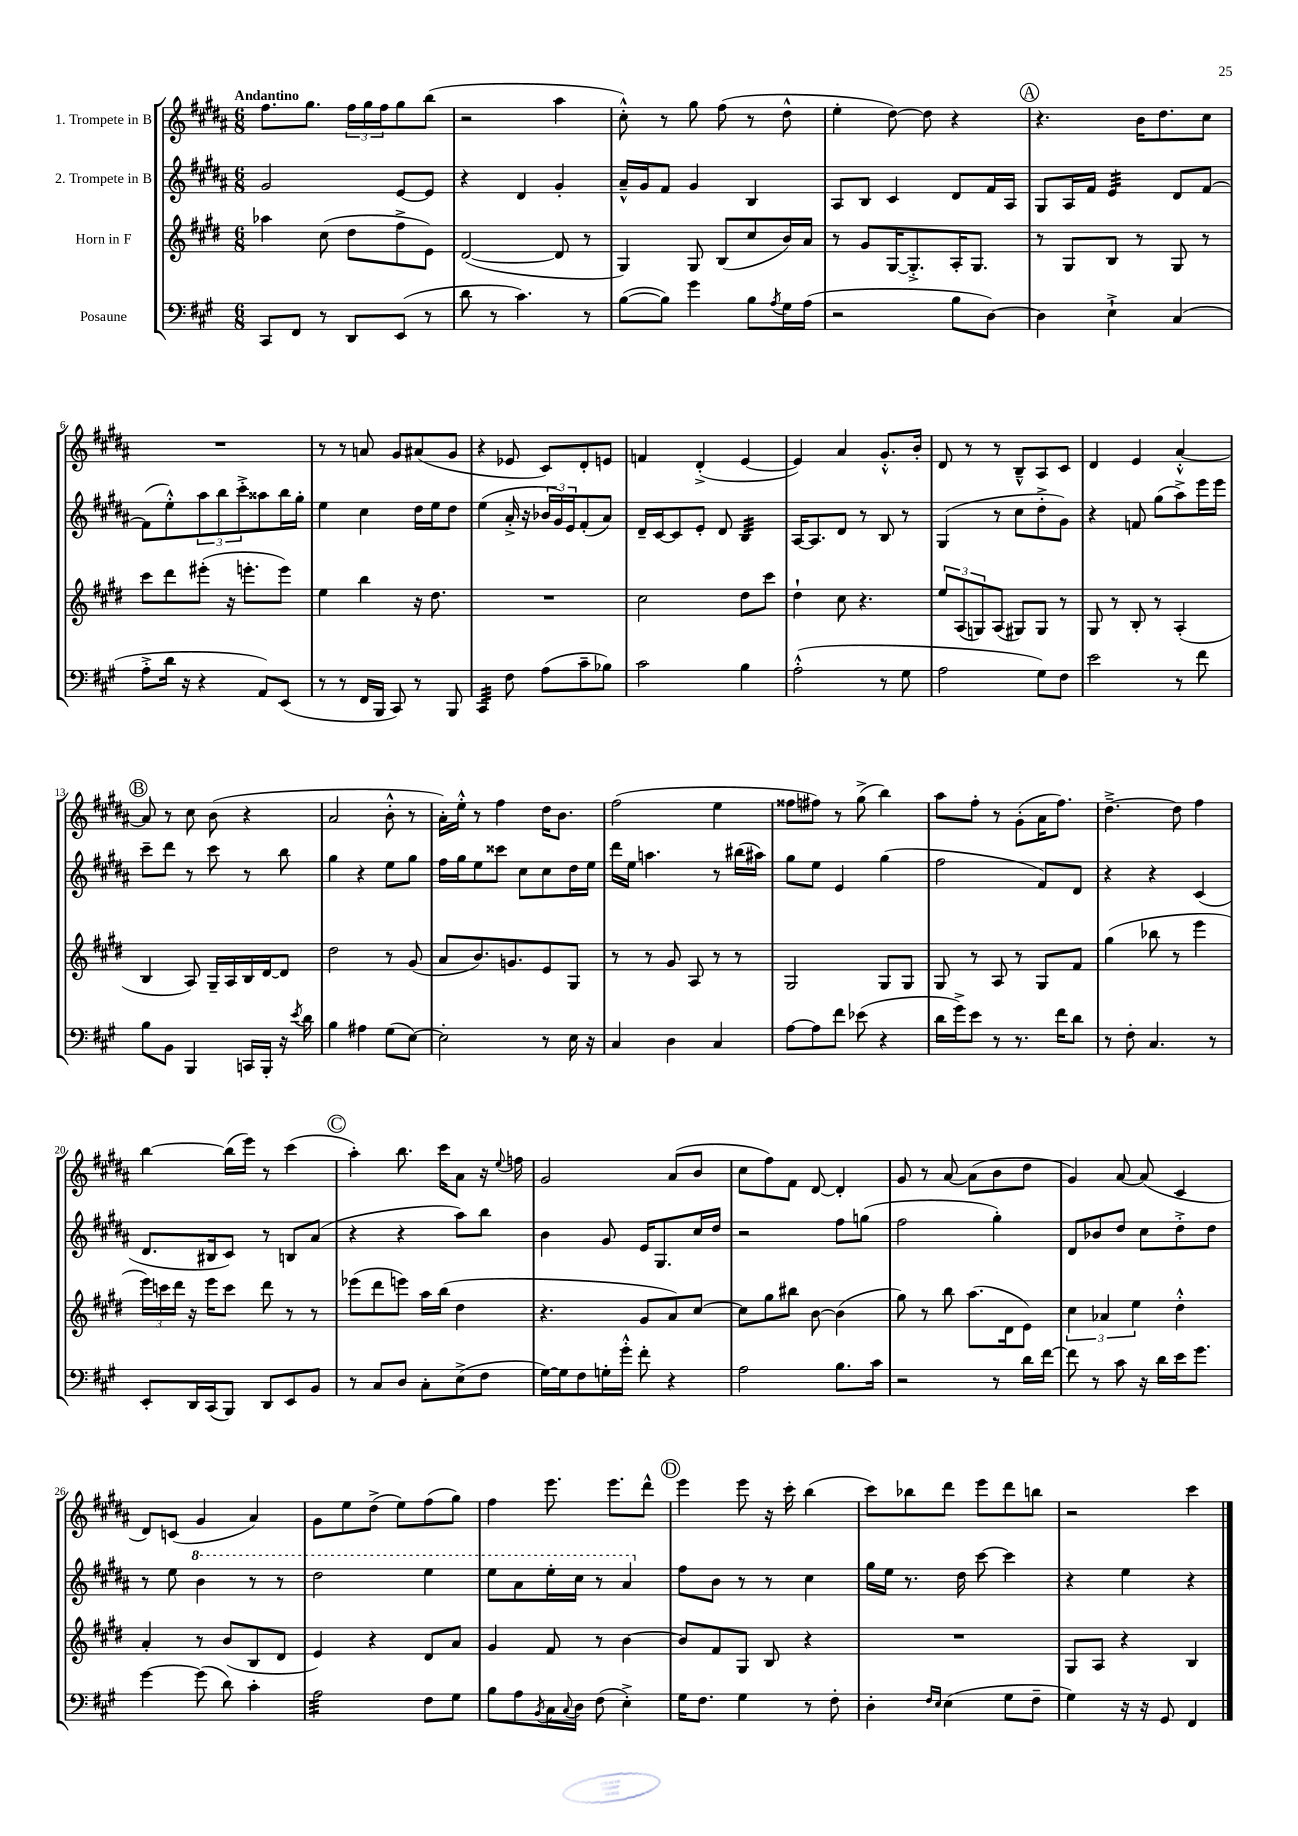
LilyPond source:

<<
\new StaffGroup <<
\new Staff = "s0" \with { instrumentName = "1. Trompete in B" } {
    \clef treble \key b \major \numericTimeSignature \time 6/8 \tempo "Andantino"
    fis''8. gis''8. \tuplet 3/2 { fis''16 gis''16 fis''16 } gis''8 b''8( |
    r2 ais''4 |
    cis''8-.-^) r8 gis''8 fis''8( r8 dis''8-^ |
    e''4-. dis''8~) dis''8 r4 |
    \mark \markup { \circle "A" } r4. b'16 dis''8. cis''8 |
    R2. |
    r8 r8 a'8 gis'8 ais'8( gis'8 |
    r4 ees'8 cis'8) dis'8-. e'8 |
    f'4 dis'4-.->( e'4~ |
    e'4) ais'4 gis'8.-.-^ b'16-. |
    dis'8 r8 r8 b8---^ ais8 cis'8 |
    dis'4 e'4 ais'4~-.-^ |
    \mark \markup { \circle "B" } ais'8 r8 cis''8 b'8( r4 |
    ais'2 b'8-.-^ r8 |
    ais'16-.) e''16-.-^ r8 fis''4 dis''16 b'8. |
    fis''2( e''4 |
    fisis''8 fis''8) r8 gis''8->( b''4) |
    ais''8 fis''8-. r8 gis'8-.( ais'16 fis''8.) |
    dis''4.~---> dis''8 fis''4 |
    b''4~ b''16( e'''16) r8 cis'''4( |
    \mark \markup { \circle "C" } ais''4-.) b''8. cis'''16 ais'8 r16 \appoggiatura { e''8 } f''16 |
    gis'2 ais'8( b'8 |
    cis''8 fis''8) fis'8 dis'8~ dis'4-. |
    gis'8 r8 ais'8~ ais'8( b'8 dis''8 |
    gis'4) ais'8~ ais'8( cis'4 |
    dis'8) c'8( gis'4 ais'4) |
    gis'8 e''8 dis''8->( e''8) fis''8( gis''8) |
    fis''4 e'''8. e'''8. dis'''8-^ |
    \mark \markup { \circle "D" } e'''4 e'''8 r16 cis'''16-. b''4( |
    cis'''8) bes''8 dis'''8 e'''8 dis'''8 b''8 |
    r2 cis'''4 \bar "|." |
}
\new Staff = "s1" \with { instrumentName = "2. Trompete in B" } {
    \clef treble \key b \major \numericTimeSignature \time 6/8
    gis'2 e'8~ e'8 |
    r4 dis'4 gis'4-. |
    ais'16---^ gis'16 fis'8 gis'4 b4 |
    ais8 b8 cis'4 dis'8 fis'16 ais16 |
    \mark \markup { \circle "A" } gis8 ais16 fis'16 e'4:32 dis'8 fis'8~ |
    fis'8( e''8-.-^) \tuplet 3/2 { ais''8 b''8 cis'''8-.-> } aisis''8 b''16 gis''16-. |
    e''4 cis''4 dis''16 e''16 dis''8 |
    e''4( ais'16-.-> r16 \tuplet 3/2 { bes'16 gis'16) e'16 } fis'8-.( ais'8) |
    dis'16-- cis'16~ cis'8 e'8-. dis'8 b4:32 |
    ais16~ ais8. dis'8 r8 b8 r8 |
    gis4( r8 cis''8 dis''8-.-> gis'8) |
    r4 f'8 gis''8( ais''8->) e'''16 e'''16 |
    \mark \markup { \circle "B" } cis'''8-- dis'''8 r8 cis'''8 r8 b''8 |
    gis''4 r4 e''8 gis''8 |
    fis''16 gis''16 e''8 cisis'''8 cis''8 cis''8 dis''16 e''16 |
    dis'''16 e''16 a''4. r8 bis''16( ais''16) |
    gis''8 e''8 e'4 gis''4( |
    fis''2 fis'8) dis'8 |
    r4 r4 cis'4( |
    dis'8. bis16 cis'8) r8 b8 ais'8( |
    \mark \markup { \circle "C" } r4 r4 ais''8) b''8 |
    b'4 gis'8 e'16 gis8. cis''16 dis''16 |
    r2 fis''8 g''8( |
    fis''2 gis''4-.) |
    dis'8 bes'8 dis''8 cis''8 dis''8-.-> dis''8 |
    r8 e''8 \ottava #1 b''4 r8 r8 |
    dis'''2 e'''4 |
    e'''8 ais''8 e'''16-. cis'''16 r8 ais''4 \ottava #0 |
    \mark \markup { \circle "D" } fis''8 b'8 r8 r8 cis''4 |
    gis''16 e''16 r8. dis''16 cis'''8~ cis'''4 |
    r4 e''4 r4 \bar "|." |
}
\new Staff = "s2" \with { instrumentName = "Horn in F" } {
    \clef treble \key e \major \numericTimeSignature \time 6/8
    aes''4 cis''8( dis''8 fis''8-> e'8) |
    dis'2~( dis'8 r8 |
    gis4) gis8 b8( cis''8 b'16) a'16 |
    r8 gis'8 gis16~ gis8.-.-> a16-. gis8. |
    \mark \markup { \circle "A" } r8 gis8 b8 r8 gis8 r8 |
    cis'''8 dis'''8 eis'''8-.( r16 e'''8.-. e'''8) |
    e''4 b''4 r16 dis''8. |
    R2. |
    cis''2 dis''8 cis'''8 |
    dis''4-! cis''8 r4. |
    \tuplet 3/2 { e''8 a8( g8) } a8( gis8) gis8 r8 |
    gis8 r8 b8-. r8 a4-.( |
    \mark \markup { \circle "B" } b4 a8) gis16-- a16 b16 dis'16~ dis'8 |
    dis''2 r8 gis'8( |
    a'8 b'8.) g'8. e'8 gis8 |
    r8 r8 gis'8 a8 r8 r8 |
    gis2 gis8 gis8 |
    gis8 r8 a8 r8 gis8 fis'8 |
    gis''4( bes''8 r8 e'''4 |
    \tuplet 3/2 { e'''16) c'''16 dis'''16 } r16 e'''16 c'''8 dis'''8 r8 r8 |
    \mark \markup { \circle "C" } ees'''8( dis'''8 e'''8) a''16 b''16( dis''4 |
    r4. gis'8 a'8) cis''8~ |
    cis''8 gis''8 bis''8 b'8~ b'4( |
    gis''8) r8 b''8 a''8.( dis'16 e'8) |
    \tuplet 3/2 { cis''4 aes'4 e''4 } dis''4-.-^ |
    a'4-. r8 b'8( b8 dis'8 |
    e'4) r4 dis'8 a'8 |
    gis'4 fis'8 r8 b'4~ |
    \mark \markup { \circle "D" } b'8 fis'8 gis8 b8 r4 |
    R2. |
    gis8 a8 r4 b4 \bar "|." |
}
\new Staff = "s3" \with { instrumentName = "Posaune" } {
    \clef bass \key a \major \numericTimeSignature \time 6/8
    cis,8 fis,8 r8 d,8 e,8( r8 |
    d'8 r8 cis'4.) r8 |
    b8~( b8) gis'4 b8 \acciaccatura { a8 } gis16 a16( |
    r2 b8 d8~) |
    \mark \markup { \circle "A" } d4 e4-!-> cis4( |
    a8-.-> d'16 r16 r4 a,8) e,8( |
    r8 r8 fis,16 b,,16 cis,8) r8 b,,8 |
    cis,4:32 fis8 a8( cis'8-- bes8) |
    cis'2 b4 |
    a2-.-^( r8 gis8 |
    a2 gis8) fis8 |
    e'2 r8 fis'8 |
    \mark \markup { \circle "B" } b8 b,8 b,,4 c,16 b,,16-. r16 \acciaccatura { e'8 } d'16 |
    b4 ais4 gis8( e8~) |
    e2-. r8 e16 r16 |
    cis4 d4 cis4 |
    a8~ a8 fis'8 ees'8( r4 |
    d'16 gis'16->) e'8 r8 r8. fis'16 d'8 |
    r8 fis8-. cis4. r8 |
    e,8-. d,16 cis,16( b,,8) d,8 e,8 b,8 |
    \mark \markup { \circle "C" } r8 cis8 d8 cis8-. e8->( fis8 |
    gis16~) gis16 fis8 g16-. gis'16-.-^ fis'8-. r4 |
    a2 b8. cis'16 |
    r2 r8 d'16 fis'16~ |
    fis'8 r8 cis'8 r16 d'16 e'16 gis'8. |
    gis'4~ gis'8( d'8) cis'4-. |
    a2:32 fis8 gis8 |
    b8 a8 \acciaccatura { b,8 } cis16 \appoggiatura { cis8 } d16 fis8( e4-.->) |
    \mark \markup { \circle "D" } gis16 fis8. gis4 r8 fis8-. |
    d4-. \grace { fis16 e16 } e4( gis8 fis8-- |
    gis4) r16 r16 gis,8 fis,4 \bar "|." |
}
>>
>>
